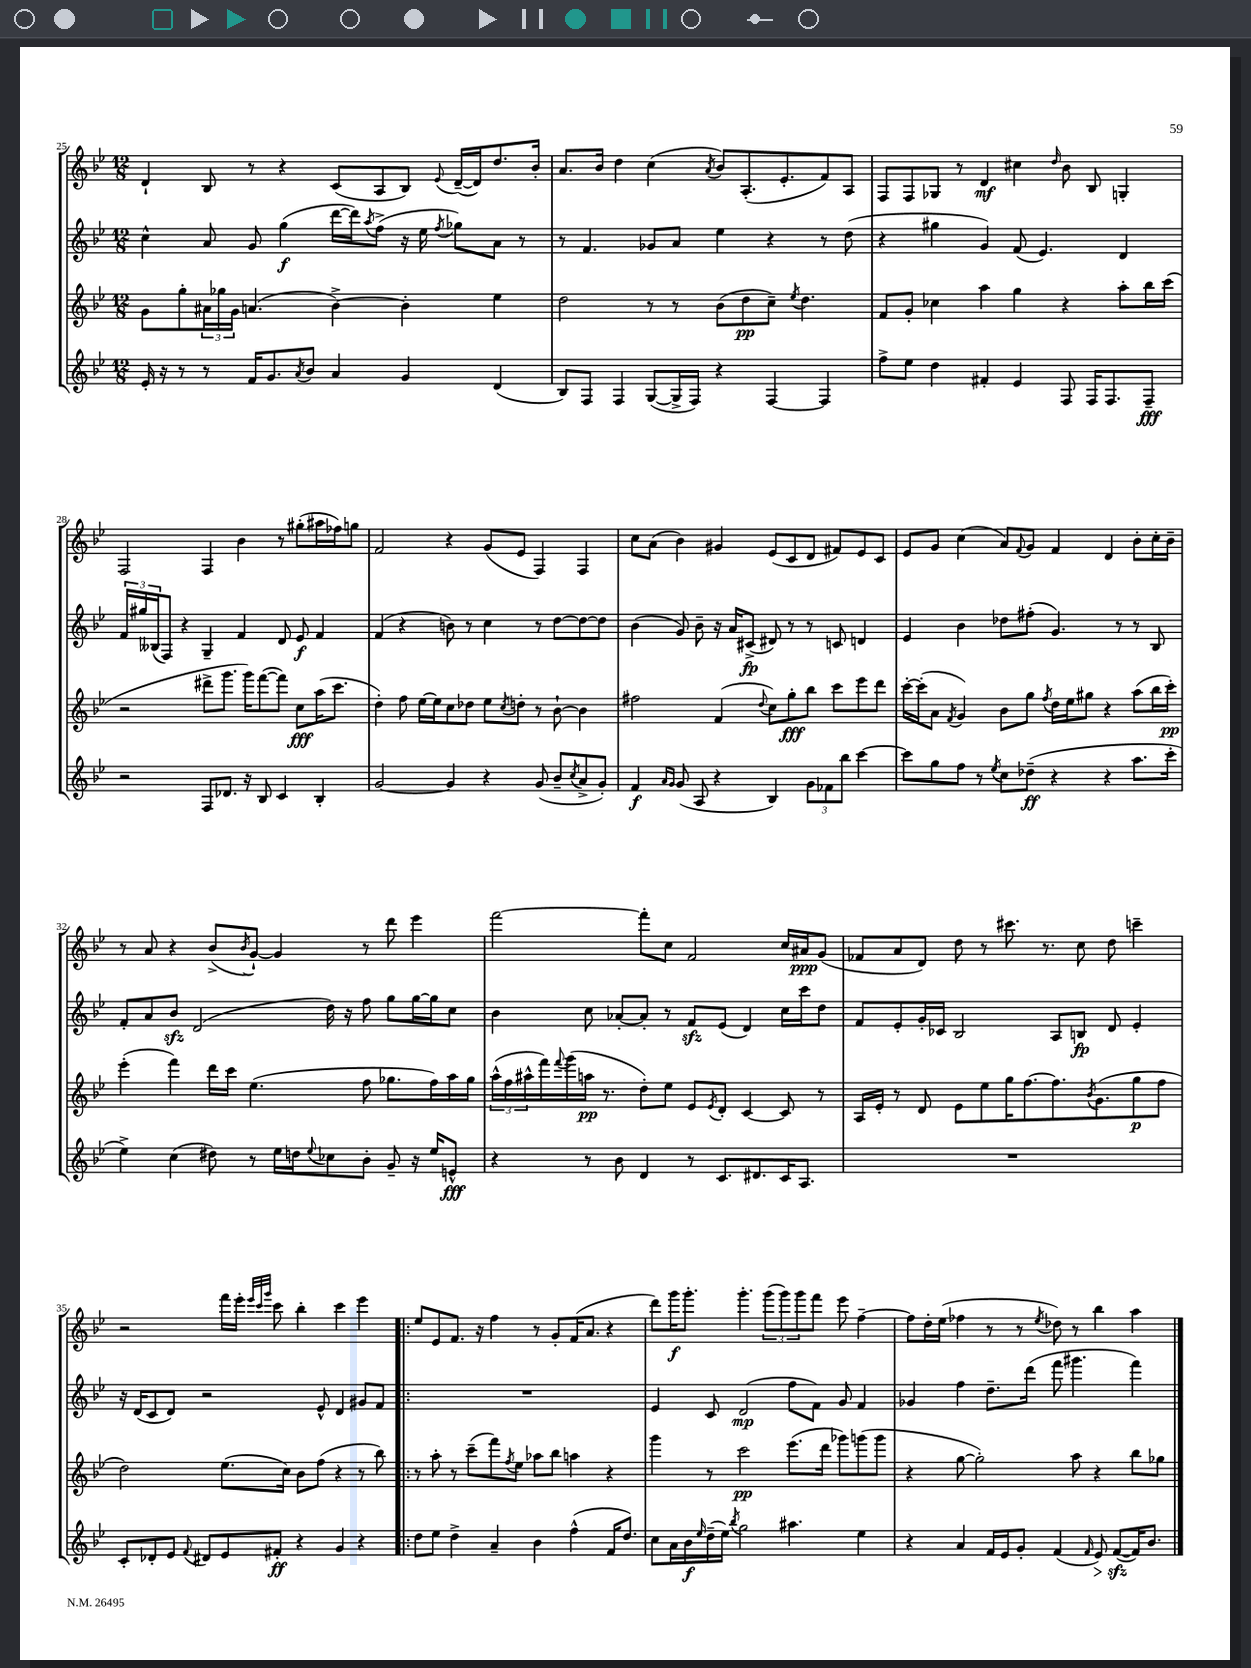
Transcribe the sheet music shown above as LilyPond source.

<<
\new StaffGroup <<
\new Staff = "s0" {
    \clef treble \key bes \major \numericTimeSignature \time 12/8
    d'4-! bes8 r8 r4 c'8( a8 bes8) \appoggiatura { ees'8 } d'16~--( d'16) d''8. bes'16-. |
    a'8. bes'16 d''4 c''4( \acciaccatura { a'8 } bes'8) a8.-.( ees'8.-. f'8) a8 |
    f8 f8 ges8 r8 d'4\mf cis''4 \grace { d''16 } bes'8 bes8 g4-. |
    f2 f4 bes'4 r8 gis''8-.( ais''16 fes''16) g''8 |
    f'2 r4 g'8( ees'8 f4) f4 |
    c''8 a'8( bes'4) gis'4 ees'8( c'8 d'8 fis'8) ees'8 c'8 |
    ees'8 g'8 c''4( a'8) \appoggiatura { f'8 } g'8 f'4 d'4 bes'8-. c''16-. bes'16-- |
    r8 a'8 r4 bes'8->( \acciaccatura { bes'8 } g'8~-!) g'4 r8 d'''8 ees'''4 |
    f'''2~ f'''8-. c''8 f'2 c''16 ais'16\ppp g'8( |
    fes'8 a'8 d'8) d''8 r8 cis'''8. r8. c''8 d''8 c'''4-- |
    r2 f'''16 ees'''16-. \grace { ees'''32 c'''32 g'''32 } c'''8 bes''4-. c'''4 ees'''4 |
    \bar ".|:" ees''8 ees'8 f'8. r16 f''4 r8 g'8-. f'16( a'8. r4 |
    d'''8) g'''16\f g'''8.-. g'''4.-. \tuplet 3/2 { g'''8( g'''8) g'''8 } f'''8 ees'''8 f''4~-- |
    f''8 d''16-. ees''16( fes''4 r8 r8 \acciaccatura { ees''8 } des''8) r8 bes''4 a''4 \bar "|." |
}
\new Staff = "s1" {
    \clef treble \key bes \major \numericTimeSignature \time 12/8
    c''4-^ a'8 g'8 g''4\f( d'''16~ d'''16) \acciaccatura { a''8 } f''8->( r16 ees''16 \acciaccatura { f''8 } ges''8) a'8 r8 |
    r8 f'4. ges'8 a'8 ees''4 r4 r8 d''8( |
    r4 gis''4 g'4) f'8( ees'4.) d'4 |
    \tuplet 3/2 { f'16 gis''16 beses16( } f8) r4 g4-- f'4 d'8 ees'8\f f'4 |
    f'4( r4 b'8) r8 c''4 r8 d''8~ d''8~ d''8 |
    bes'4( g'8) bes'8-- r16 a'16 cis'8->\fp( dis'8) r8 r8 c'8 d'4 |
    ees'4 bes'4 des''8 fis''8-.( g'4.) r8 r8 bes8 |
    f'8-. a'8 bes'8\sfz d'2( d''16) r16 f''8 g''8 g''16~ g''16 c''8 |
    bes'4 c''8 aes'8~-. aes'8-. r8 f'8\sfz ees'8( d'4) c''16 c'''16 d''8 |
    f'8 ees'8-. g'16-. ces'16 bes2 a8 b8\fp d'8 ees'4-. |
    r16 d'16( c'8 d'8) r2 ees'8-^ d'4 gis'8 f'8 |
    \bar ".|:" R1. |
    ees'4 c'8 d'2\mp( f''8 f'8) g'8 f'4 |
    ges'4 f''4 d''8.-- d'''16( f'''8 gis'''4. f'''4) \bar "|." |
}
\new Staff = "s2" {
    \clef treble \key bes \major \numericTimeSignature \time 12/8
    g'8 g''8-. \tuplet 3/2 { ais'16 ges''16 g'16 } a'4.( bes'4~->) bes'4-. ees''4 |
    d''2 r8 r8 bes'8( d''8\pp c''8--) \acciaccatura { ees''8 } d''4. |
    f'8 g'8-. ces''4 a''4 g''4 r4 a''8-. bes''16 c'''16( |
    r2 dis'''8-> g'''8. g'''16) f'''8~( f'''8) c''8\fff a''16( c'''8. |
    d''4-.) f''8 ees''16~ ees''16 c''8 des''8 ees''8 \acciaccatura { c''8 } d''8-. r8 bes'8~-! bes'4 |
    fis''2 f'4( \appoggiatura { d''8 } c''8) g''8-.\fff bes''8 c'''8 ees'''8 d'''8 |
    c'''16~-. c'''16-.( a'8 \acciaccatura { f'8 } g'4) bes'8 g''8 \acciaccatura { f''8 } d''16 ees''16 gis''8 r4 a''8( bes''16 c'''16-.\pp) |
    ees'''4-.( f'''4) d'''16 c'''16 ees''4.( f''8 ges''8. f''16) a''16 ges''16 |
    \tuplet 3/2 { a''16-^( f''16 ais''16-^ } f'''16) \appoggiatura { f'''8 } g'''16( a''16\pp r8. d''8-.) ees''8 ees'8 \acciaccatura { ees'8 } d'8-. c'4~ c'8 r8 |
    a16 ees'16-. r8 d'8 ees'8 ees''8 g''16 f''8.~ f''8. \acciaccatura { bes'8 } g'8.( g''8\p f''8 |
    d''2) ees''8.( c''16) bes'8 f''8( r4 r8 bes''8) |
    \bar ".|:" r8 a''8-. r8 c'''8--( f'''8) \acciaccatura { f''8 } ees''8 aes''8 bes''8 a''4 r4 |
    g'''4 r8 c'''2\pp ees'''8.( d'''16 ges'''8) g'''8( g'''8 |
    r4 g''8~ g''2-.) a''8 r4 bes''8 ges''8 \bar "|." |
}
\new Staff = "s3" {
    \clef treble \key bes \major \numericTimeSignature \time 12/8
    ees'16-. r16 r8 r8 f'16 g'8. \acciaccatura { a'8 } bes'8 a'4 g'4 d'4( |
    bes8) f8 f4 g8~( g16-> f16) r4 f4~ f4 |
    f''8-> ees''8 d''4 fis'4-. ees'4 f8 f16 f8. f8--\fff |
    r2 f8 des'8. r16 bes8 c'4 bes4-. |
    g'2~ g'4 r4 g'8( bes'8-- \acciaccatura { c''8 } a'8-> g'8-.) |
    f'4\f \grace { a'16 g'16 } g'8( a8 r4 bes4) \tuplet 3/2 { g'8 fes'8 bes''8 } c'''4~ |
    c'''8 g''8 f''8 r8 \acciaccatura { ees''8 } c''8 des''8--\ff( r4 r4 a''8. c'''16-. |
    ees''4->) c''4( dis''8) r8 ees''16 d''16 \appoggiatura { ees''8 } ces''8 bes'8-. g'8-- r16 ees''16 e'8-^\fff |
    r4 r8 bes'8 d'4 r8 c'8. dis'8. c'16 a8. |
    R1. |
    c'8-. des'8-. ees'8 \appoggiatura { f'8 } dis'8 ees'8 fis'8-.\ff r4 g'4 r4 |
    \bar ".|:" d''8 ees''8 d''4-> a'4-- bes'4 f''4-^( f'16 d''8.) |
    c''8 a'16 bes'16\f \grace { ees''16 } d''16--( ees''16) \acciaccatura { bes''8 } g''2 ais''4. ees''4 |
    r4 a'4 f'16 ees'16 g'8-. f'4( \grace { f'16 } ees'8\>) f'8~\sfz\!( f'16) bes'8. \bar "|." |
}
>>
>>
\layout { \context { \Score currentBarNumber = #25 } }
